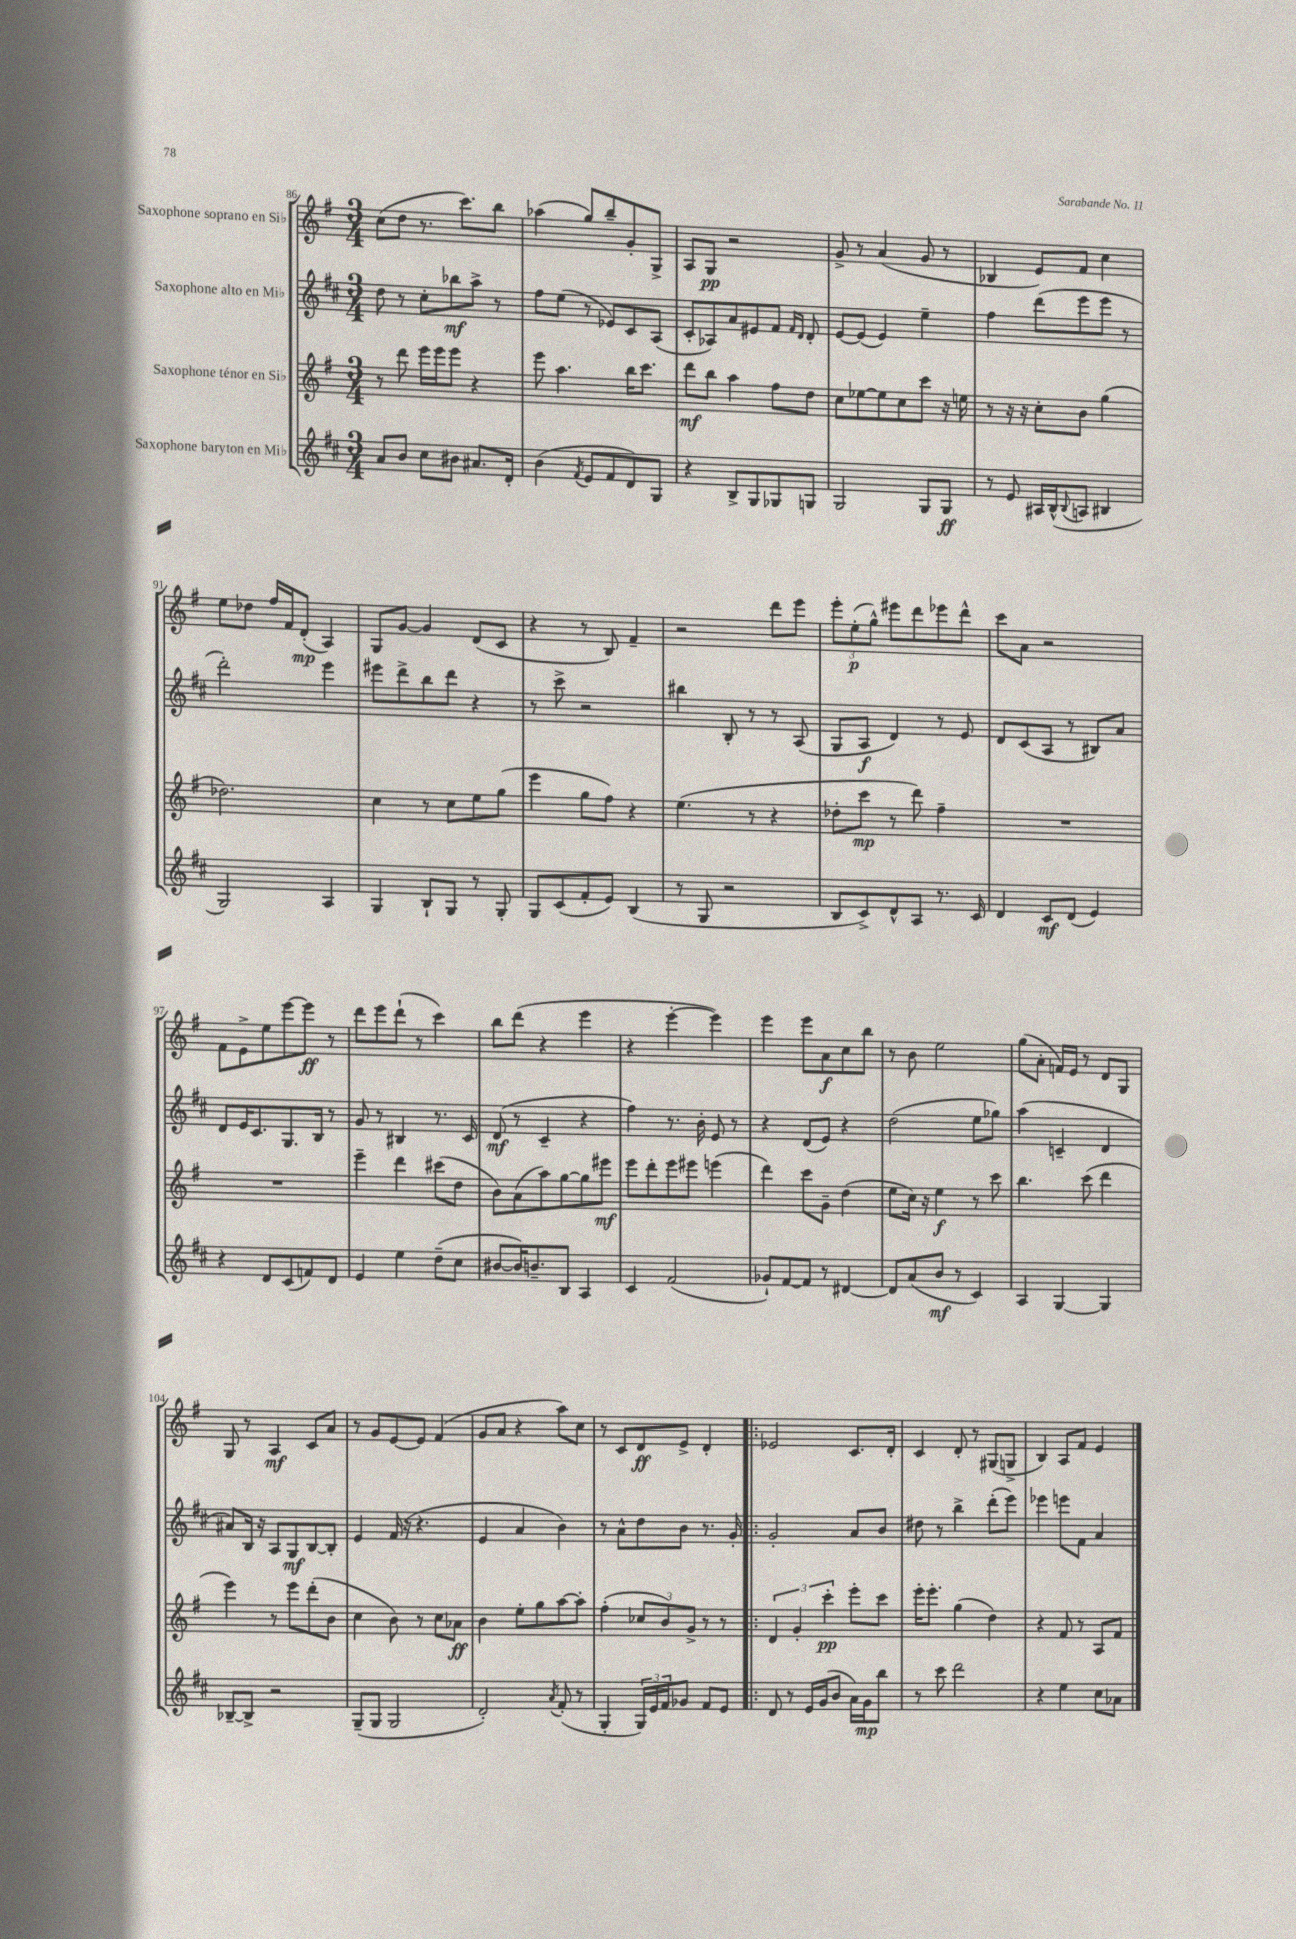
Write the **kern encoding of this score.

**kern	**kern	**kern	**kern
*staff4	*staff3	*staff2	*staff1
*clefG2	*clefG2	*clefG2	*clefG2
*k[f#c#]	*k[f#]	*k[f#c#]	*k[f#]
*M3/4	*M3/4	*M3/4	*M3/4
8a	8r	8dd	(8cc
8b	8ddd	8r	8dd
8cc#	16eee	8cc#'	8.r
.	16eee	.	.
8b#	8eee	8bb-	.
.	.	.	8.ccc)
8.a#	4r	8aa^	.
.	.	8r	8bb
16d'	.	.	.
=	=	=	=
(4b	8eee	8ff#	(4aa-
.	4.aa	(8ee	.
8qf#	.	.	.
8e	.	8r	8gg)
8f#	.	8e-)	8bb~
8d)	16bb	8c#	8g'
.	8.ccc	.	.
8G	.	(8A	8G^
=	=	=	=
4r	8ddd	8c#'	8A
.	8bb	8A-)	8G
8B^	4aa	8a	2r
8G	.	8e#	.
8G-	8ff#	8f#	.
.	.	16qqf#	.
.	.	16qqd	.
8G	8dd	8d'	.
=	=	=	=
2G	8cc	[8e	8g^
.	[8ee-	(8e]	8r
.	8ee-]	4e)	(4a
.	8cc	.	.
8G	8ccc	4ee~	8g
8G	16r	.	8r
.	16ee	.	.
=	=	=	=
8r	8r	4ff#	4B-
8e	16r	.	.
.	16r	.	.
16A#	8cc'	(8ddd	8e)
(16B^^	.	.	.
8qqB	.	.	.
8A	8b	8eee	8f#
4B#	(4gg	8eee	4cc
.	.	8r	.
=	=	=	=
2G)	2.dd-)	2ddd')	8ee
.	.	.	8dd-
.	.	.	16ff#
.	.	.	16f#
.	.	.	(8d'
4A	.	4eee	4A)
=	=	=	=
4G	4cc	8eee#	8G
.	.	8ddd^	[8g
8B`	8r	8bb	4g]
8G	8cc	8ddd	.
8r	8ee	4r	(8d
8G'	(8gg	.	8c
=	=	=	=
8G	4eee	8r	4r
(8c#	.	8ccc#^	.
8f#'	8gg	2r	8r
8e)	8ff#)	.	8B)
(4B	4r	.	4f#~
=	=	=	=
8r	(4.ee	4bb#	2r
8G	.	.	.
2r	.	8B'	.
.	8r	8r	.
.	4r	8r	8ddd
.	.	(8A	8eee
=	=	=	=
8B	8dd-'	8G	12eee'
.	.	.	(12ee'
8c#^)	8ccc	8A	.
.	.	.	12gg^^)
8d^^	8r	4d)	8eee#
8A	8ddd)	.	8ddd
8.r	4ff#~	8r	8eee-
.	.	8e	8ddd^^
16c#	.	.	.
=	=	=	=
4d	2.r	8d	8ccc
.	.	(8c#	8a
8c#	.	8A	2r
(8d	.	8r	.
4e)	.	8B#)	.
.	.	8a	.
=	=	=	=
4r	2.r	8d	8f#
.	.	16e	8e^
.	.	8.c#	.
8d	.	.	8ee
(8c#	.	8.G	[8eee
8f)	.	.	8eee]
.	.	16B	.
8d	.	8r	8r
=	=	=	=
4e	4eee~	8g	8ddd
.	.	8r	8eee
4ee	4ddd	4B#	(8ddd`
.	.	.	8r
(8dd~	(8ccc#	8.r	4ccc)
8cc#	8dd	.	.
.	.	16c#	.
=	=	=	=
[8b#	8b)	(8d	8bb
16b#])	(8a	8r	(8ddd
8.b~	.	.	.
.	8aa)	4c#~	4r
8B	[8gg	.	.
4A	8gg]	4r	4eee
.	8eee#	.	.
=	=	=	=
4c#	8eee	4ff#)	4r
.	8ddd'	.	.
(2f#	8eee	8.r	[4eee'
.	8eee#	.	.
.	.	16b'	.
.	(4eee	8e	4eee])
.	.	8r	.
=	=	=	=
8g-`)	4ddd)	4r	4eee
[8f#	.	.	.
8f#]	8ccc	(8d	8eee
8r	8g~	8e)	8a
[4d#	(4dd	4r	8cc
.	.	.	8bb
=	=	=	=
8d#]	8ee	(2dd	8r
(8a	16cc)	.	8b
.	16r	.	.
8b	4ee	.	2ee
8r	.	.	.
4c#)	8r	8ee	.
.	8ccc	8gg-)	.
=	=	=	=
4A	4.bb	(4aa	(8gg
.	.	.	8a'
[4G	.	4c~	16f)
.	.	.	16e
.	(8ccc	.	8r
4G]	4ddd	4d	8d
.	.	.	8G
=	=	=	=
[8B-~	4eee)	8a#)	8G
8B-^]	.	16B	8r
.	.	16r	.
2r	8r	8A	4A
.	8eee	8G	.
.	(8ddd'	[8B	8c
.	8b	8B']	8a
=	=	=	=
(8G~	4cc	4e	8r
8G	.	.	8g
2G	8b)	(16f#	[8e
.	.	16r	.
.	8r	4.r	8e]
.	8cc	.	(4f#
.	8a-	.	.
=	=	=	=
2d')	4b	4e	8g
.	.	.	8a
.	8ee'	4a	4r
.	8gg	.	.
8qa	.	.	.
(8f#'	[8aa	4b)	8aa)
8r	8aa']	.	8cc
=	=	=	=
4G'	(4ff#'	8r	8r
.	.	8a^^	8c
24G)	12cc-	8dd	8d
24e	.	.	.
24f#	12b)	.	.
8g-	.	8b	8e^
.	12g^	.	.
8f#	8r	8.r	4d'
8e	8r	.	.
.	.	16g'	.
=!|:	=!|:	=!|:	=!|:
8d	6d	2g'	2e-
8r	.	.	.
.	6g'	.	.
16e	.	.	.
(16g	.	.	.
.	6ccc'	.	.
8b	.	.	.
16a)	8eee'	8a	8.c
16g	.	.	.
8bb	8ccc	8b	.
.	.	.	16d'
=	=	=	=
8r	16eee'	8dd#	4c
.	8.eee'	.	.
8ccc#	.	8r	.
2ddd	(4gg	4bb^	8d'
.	.	.	8r
.	4dd)	(8ddd'	(8G#
.	.	8eee)	8G^
=	=	=	=
4r	4r	4eee-	4B)
4ee	8f#	8eee	8A
.	8r	8f#	8f#
8cc#	8A	4a	4e
8a-	8f#	.	.
==	==	==	==
*-	*-	*-	*-
